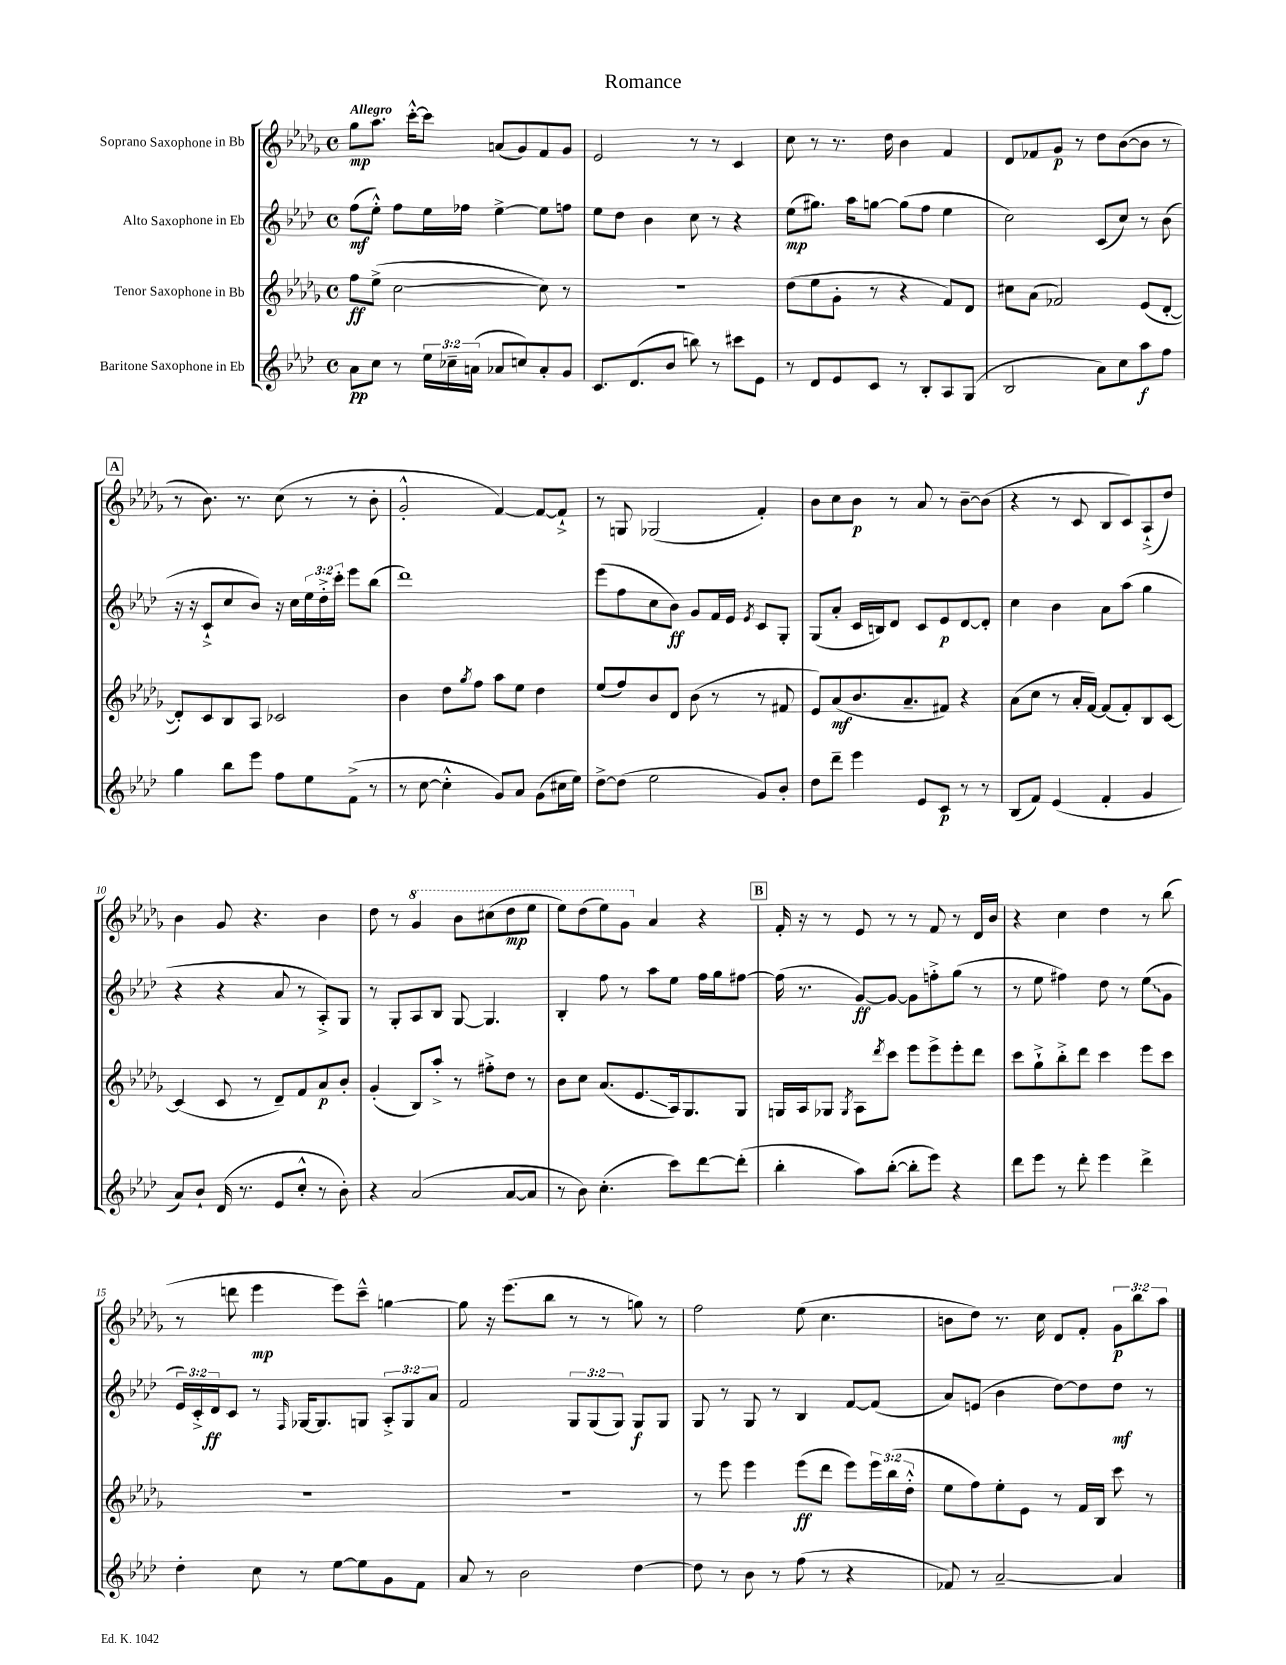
\header { title = "Romance" }
<<
\new StaffGroup <<
\new Staff = "s0" \with { instrumentName = "Soprano Saxophone in Bb" } {
    \clef treble \key des \major \defaultTimeSignature \time 4/4 \override Staff.TupletNumber.text = #tuplet-number::calc-fraction-text \tempo "Allegro"
    ges''8\mp aes''8. c'''16~-.-^ c'''8 a'8( ges'8) f'8 ges'8 |
    ees'2 r8 r8 c'4 |
    c''8 r8 r8. des''16 bes'4 f'4 |
    des'8 fes'8 ges'8\p r8 des''8 bes'8~( bes'8 r8 |
    \mark \markup { \box "A" } r8 bes'8.) r8. c''8( r8 r8 bes'8-. |
    ges'2-.-^ f'4~) f'8~ f'8-!-> |
    r8 g8 ges2( f'4-.) |
    bes'8 c''8 bes'8\p r8 aes'8 r8 bes'8~-- bes'8( |
    r4 r8 c'8 bes8 c'8) aes8-!->( des''8) |
    bes'4 ges'8 r4. bes'4 |
    des''8 r8 \ottava #1 ges''4 bes''8 cis'''8( des'''8\mp ees'''8 |
    ees'''8) des'''8( ees'''8) ges''8 \ottava #0 aes'4 r4 |
    \mark \markup { \box "B" } f'16-. r16 r8 ees'8 r8 r8 f'8 r8 des'16 bes'16 |
    r4 c''4 des''4 r8 bes''8( |
    r8 d'''8 ees'''4\mp ees'''8) c'''8---^ g''4~ |
    g''8 r16 ees'''8.( bes''8 r8 r8 g''8) r8 |
    f''2 ees''8( c''4. |
    b'8 des''8) r8. c''16 des'8 f'8-. \tuplet 3/2 { ges'8\p bes''8 aes''8 } \bar "|." |
}
\new Staff = "s1" \with { instrumentName = "Alto Saxophone in Eb" } {
    \clef treble \key aes \major \defaultTimeSignature \time 4/4 \override Staff.TupletNumber.text = #tuplet-number::calc-fraction-text
    f''8\mf( ees''8-.-^) f''8 ees''16 fes''16 ees''4~-> ees''8 f''8 |
    ees''8 des''8 bes'4 c''8 r8 r4 |
    ees''8\mp( gis''8.) aes''16 g''8~ g''8( f''8 ees''4 |
    c''2) c'8( c''8) r8 bes'8( |
    \mark \markup { \box "A" } r16 r16 c'8-!-> c''8 bes'8) r16 c''16 \tuplet 3/2 { ees''16 des''16-.-> c'''16-. } ees'''8 bes''8( |
    des'''1) |
    ees'''8( f''8 c''8 bes'8\ff) g'8 f'16 ees'16 \acciaccatura { ees'8 } c'8 g8-. |
    g8( aes'8-. c'16 b16) des'8 c'8 ees'8\p des'8~ des'8-. |
    c''4 bes'4 aes'8 aes''8( g''4 |
    r4 r4 aes'8 r8 aes8-.->) g8 |
    r8 g8-. aes8 bes8 g8~ g4. |
    bes4-. f''8 r8 aes''8 ees''8 f''16 g''16 fis''8~ |
    \mark \markup { \box "B" } fis''16( r8. g'8~\ff) g'8~ g'8 f''8-.-> g''8( r8 |
    r8 ees''8 fis''4) des''8 r8 \once \override Glissando.style = #'zigzag ees''8\glissando( g'8 |
    \tuplet 3/2 { ees'16) c'16-.-> des'16\ff } c'8 r8 \grace { f16 } ges16~ ges8. g8 \tuplet 3/2 { aes8-.-> g8 aes'8 } |
    f'2 \tuplet 3/2 { g8 g8( g8) } g8\f g8 |
    g8 r8 g8 r8 bes4 f'8~ f'8( |
    aes'8) e'8( bes'4 des''8~) des''8 des''8\mf r8 \bar "|." |
}
\new Staff = "s2" \with { instrumentName = "Tenor Saxophone in Bb" } {
    \clef treble \key des \major \defaultTimeSignature \time 4/4 \override Staff.TupletNumber.text = #tuplet-number::calc-fraction-text
    f''8\ff ees''8->( c''2~ c''8) r8 |
    r1 |
    des''8( ees''8 ges'8-. r8 r4 f'8) des'8 |
    cis''8 aes'8( fes'2) ees'8( des'8~-. |
    \mark \markup { \box "A" } des'8-.) c'8 bes8 aes8 ces'2 |
    bes'4 des''8 \acciaccatura { ges''8 } f''8 aes''8 ees''8 des''4 |
    ees''8( f''8) bes'8 des'8 bes'8( r8 r8 fis'8 |
    ees'8) aes'8\mf( bes'8. aes'8.-- fis'8) r4 |
    aes'8( c''8 r8 aes'16-. f'16~) f'8( f'8-.) bes8 c'8~ |
    c'4( c'8 r8 des'8--) f'8 aes'8\p bes'8-. |
    ges'4-.( bes8) aes''8-.-> r8 fis''8-.-> des''8 r8 |
    bes'8 c''8 aes'8.( ees'8.\glissando aes16) ges8. ges8 |
    \mark \markup { \box "B" } g16 aes16 ges8 \acciaccatura { ges8 } aes8 \acciaccatura { des'''8 } c'''8 ees'''8 ees'''8-> ees'''8-. des'''8 |
    c'''8 ges''8-!-> bes''8-.-> des'''8 c'''4 ees'''8 c'''8 |
    R1 |
    R1 |
    r8 ees'''8 ees'''4 ees'''8\ff( des'''8 ees'''8) \tuplet 3/2 { ees'''16 bes''16( des''16-.-^ } |
    ees''8 f''8) ees''8-. ees'8 r8 f'16 bes16 c'''8 r8 \bar "|." |
}
\new Staff = "s3" \with { instrumentName = "Baritone Saxophone in Eb" } {
    \clef treble \key aes \major \defaultTimeSignature \time 4/4 \override Staff.TupletNumber.text = #tuplet-number::calc-fraction-text
    aes'8\pp c''8 r8 \tuplet 3/2 { ees''16 ces''16-- a'16( } aes'8 c''8) aes'8-. g'8 |
    c'8. des'8.( bes'8 b''8) r8 cis'''8 ees'8 |
    r8 des'8 ees'8 c'8 r8 bes8-. aes8 g8( |
    bes2 aes'8) c''8 aes''8\f f''8 |
    \mark \markup { \box "A" } g''4 bes''8 ees'''8 f''8 ees''8 f'8->( r8 |
    r8 c''8~ c''4-.-^ g'8) aes'8 g'8( cis''16 ees''16) |
    des''8~-> des''8( ees''2 g'8) bes'8-. |
    des''8 des'''8-- ees'''4 ees'8 c'8\p r8 r8 |
    bes8( f'8) ees'4( f'4-. g'4 |
    aes'8) bes'8-! des'16( r8. ees'8 c''8-.-^ r8 bes'8-.) |
    r4 aes'2( aes'8~ aes'8 |
    r8 bes'8) c''4.-.( c'''8) des'''8~ des'''8-.( |
    \mark \markup { \box "B" } bes''4-. aes''8) bes''8~-.( bes''8-. ees'''8) r4 |
    des'''8 ees'''8 r8 des'''8-. ees'''4 des'''4-> |
    des''4-. c''8 r8 ees''8~ ees''8 g'8 f'8 |
    aes'8 r8 bes'2 des''4~ |
    des''8 r8 bes'8 r8 f''8( r8 r4 |
    fes'8) r8 aes'2~-- aes'4 \bar "|." |
}
>>
>>
